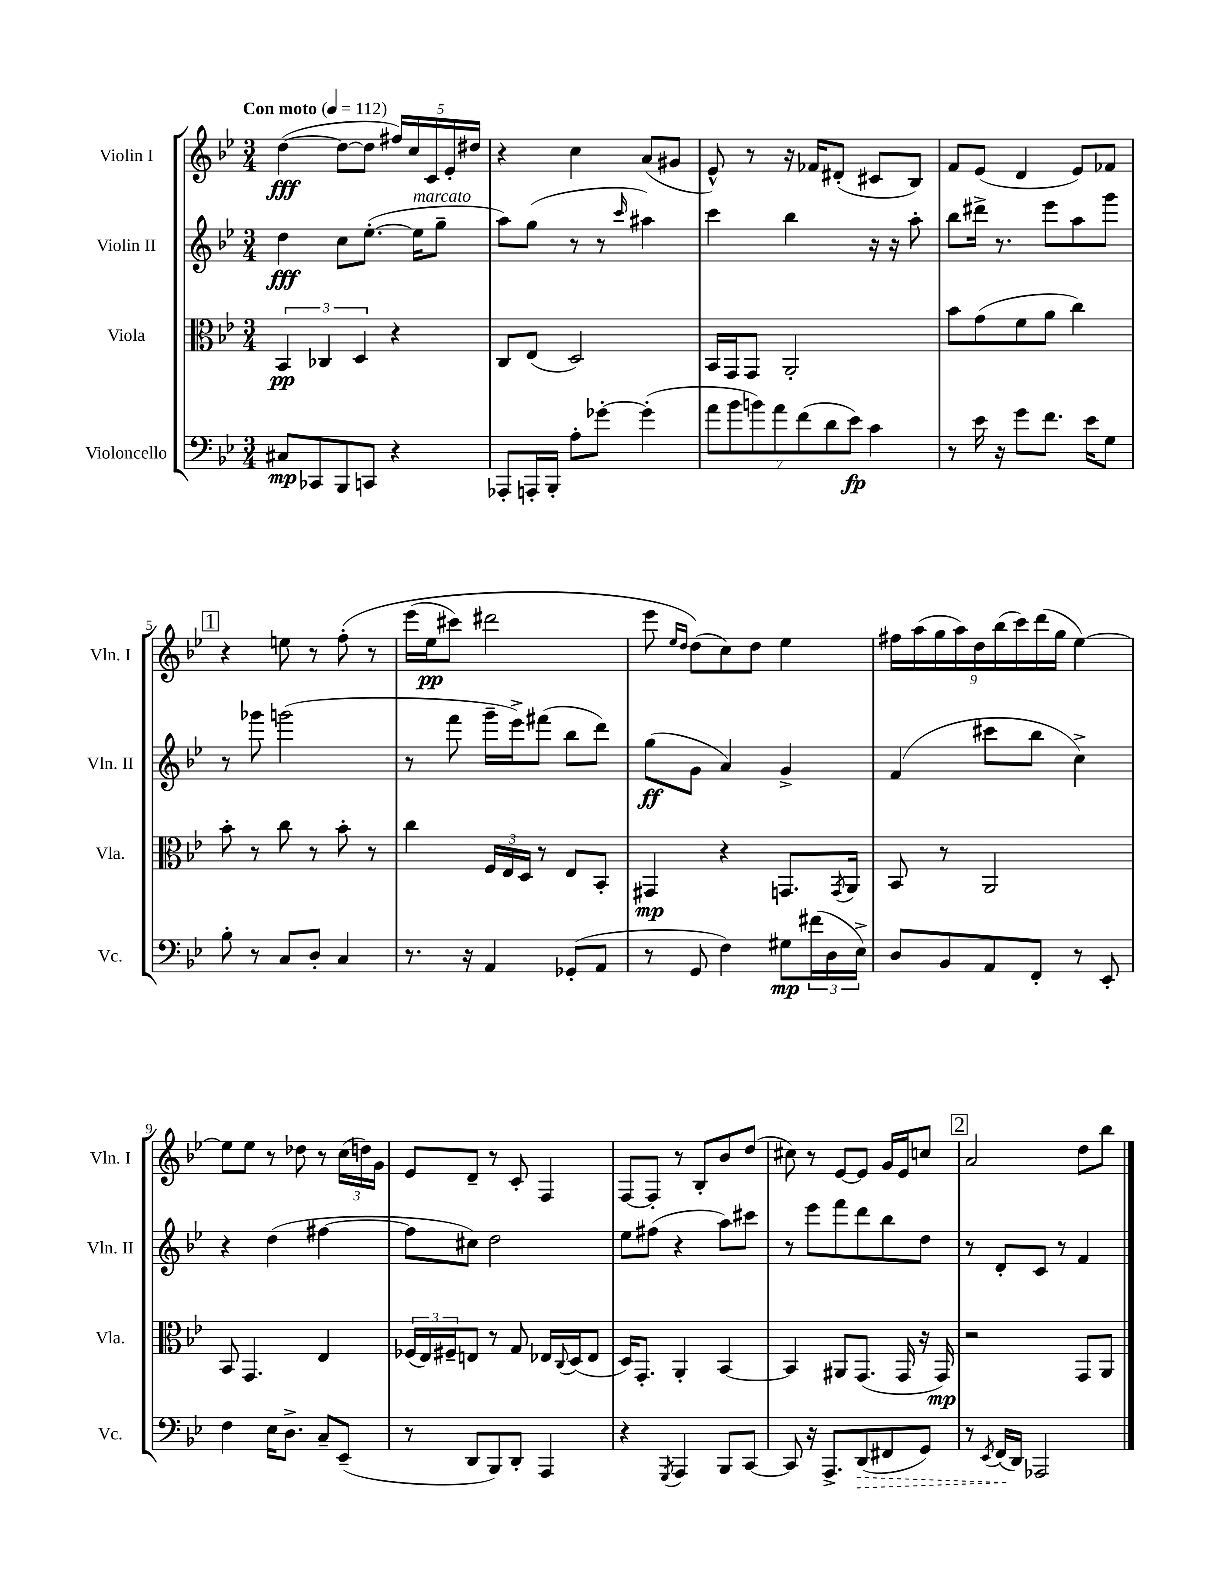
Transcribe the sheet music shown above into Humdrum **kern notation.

**kern	**kern	**kern	**kern
*staff4	*staff3	*staff2	*staff1
*clefF4	*clefC3	*clefG2	*clefG2
*k[b-e-]	*k[b-e-]	*k[b-e-]	*k[b-e-]
*M3/4	*M3/4	*M3/4	*M3/4
*MM112	*MM112	*MM112	*MM112
8C#	6BB-	4dd	([4dd
8CC-	.	.	.
.	6C-	.	.
8BBB-	.	8cc	8dd_
.	6D	.	.
8CC	.	([8.ee-'	8dd]
4r	4r	.	20ff#)
.	.	.	20cc
.	.	16ee-]	.
.	.	.	20c
.	.	8gg~	.
.	.	.	20e-'
.	.	.	20dd#
=	=	=	=
8AAA-'	8C	8aa)	4r
16AAA'	(8E-	(8gg	.
16BBB-'	.	.	.
8A'	2D)	8r	4cc
[8g-'	.	8r	.
.	.	16qqccc	.
(4g-']	.	4aa#)	(8a
.	.	.	8g#
=	=	=	=
14a	16BB-	4ccc	8e-^^)
.	16GG	.	.
14b-	.	.	.
.	8GG	.	8r
14b)	.	.	.
14a	.	.	.
.	2AA'	4bb-	16r
(14f	.	.	.
.	.	.	16f-
14d	.	.	.
.	.	.	(8d#'
14e-)	.	.	.
4c	.	16r	8c#
.	.	16r	.
.	.	8aa'	8B-)
=	=	=	=
8r	8b-	8bb-	8f
16e-	(8g	16ddd#^	(8e-
16r	.	8.r	.
8g	8f	.	4d
8.f	8a	8eee-	.
.	4cc)	8aa	8e-)
16e-	.	.	.
8G	.	8ggg	8f-
=	=	=	=
8B-'	8b-'	8r	4r
8r	8r	8ggg-	.
8C	8cc	(2ggg	8ee
8D'	8r	.	8r
4C	8b-'	.	&(8ff'
.	8r	.	8r
=	=	=	=
8.r	4cc	8r	(16eee-
.	.	.	16ee-
.	.	8fff	8ccc#)
16r	.	.	.
4AA	24F	16ggg~	2ddd#
.	24E-	.	.
.	.	16eee-^)	.
.	24D	.	.
.	8r	(8fff#	.
(8GG-'	8E-	8bb-	.
8AA	8BB-'	8ddd)	.
=	=	=	=
8r	4GG#	(8gg	8eee-
.	.	.	16qqee-
.	.	.	16qqdd
8GG	.	8g	(8dd&)
4F)	4r	4a)	8cc)
.	.	.	8dd
8G#	8.GG	4g^	4ee-
(24f#	.	.	.
24D	.	.	.
.	8qGG	.	.
.	16AA	.	.
24E-^)	.	.	.
=	=	=	=
8D	8BB-	(4f	18ff#
.	.	.	(18aa
.	.	.	18gg
8BB-	8r	.	.
.	.	.	18aa)
.	.	.	18dd
8AA	2AA	8ccc#	.
.	.	.	(18bb-
.	.	.	18ccc)
8FF'	.	8bb-	.
.	.	.	(18ddd
.	.	.	18gg
8r	.	4cc^)	[4ee-)
8EE-'	.	.	.
=	=	=	=
4F	8BB-	4r	8ee-]
.	4.GG	.	8ee-
16E-	.	(4dd	8r
8.D^	.	.	.
.	.	.	8dd-
8C~	4E-	[4ff#	8r
(8EE-~	.	.	(24cc
.	.	.	24dd)
.	.	.	24g
=	=	=	=
8r	(24F-	8ff#]	8e-
.	24E-)	.	.
.	24F#~	.	.
8DD	8E	8cc#)	8d~
8BBB-)	8r	2dd	8r
8DD'	8G	.	8c'
4AAA	16E-	.	4F
.	8qqC	.	.
.	(16D	.	.
.	8E-	.	.
=	=	=	=
4r	16D)	8ee-	[8F
.	8.GG'	.	.
.	.	(8ff#	8F']
8qGGG	.	.	.
4AAA	4AA'	4r	8r
.	.	.	8B-'
8BBB-	[4BB-	8aa)	8b-
[8CC	.	8ccc#	(8dd
=	=	=	=
8CC]	4BB-]	8r	8cc#)
16r	.	8eee-	8r
8.AAA^	.	.	.
.	8AA#	8fff	[8e-
(8DD	(8.GG	8ddd	8e-]
8FF#	.	8bb-	16g
.	16GG	.	16e-
8GG)	16r	8dd	8cc
.	16GG)	.	.
=	=	=	=
8r	2r	8r	2a
8qEE-	.	.	.
(16FF	.	8d'	.
16DD)	.	.	.
2AAA-	.	8c	.
.	.	8r	.
.	8GG	4f	8dd
.	8AA	.	8bb-
==	==	==	==
*-	*-	*-	*-
